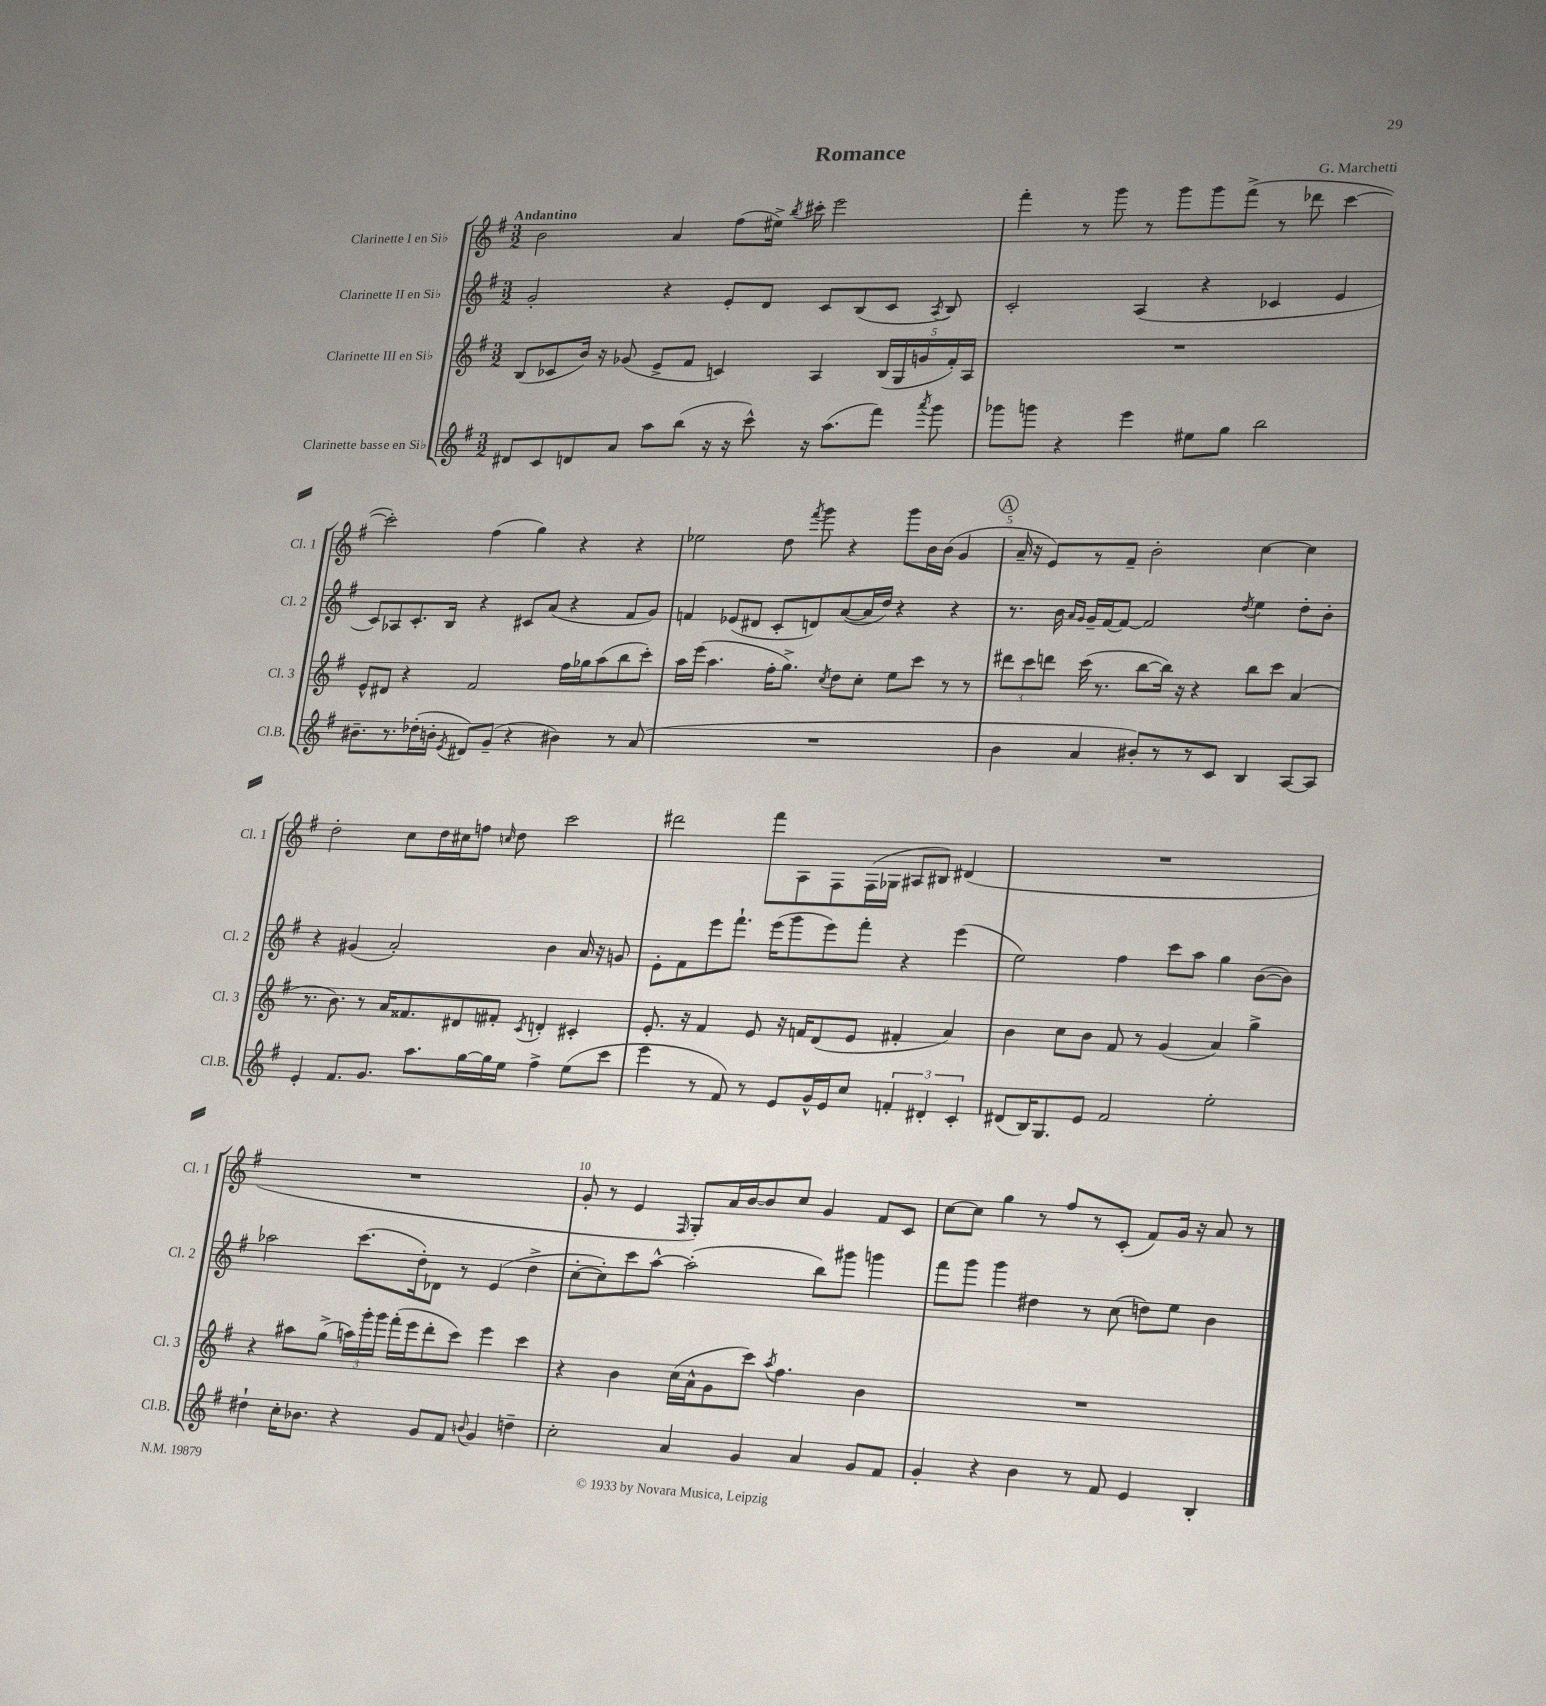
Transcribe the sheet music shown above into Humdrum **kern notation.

**kern	**kern	**kern	**kern
*staff4	*staff3	*staff2	*staff1
*clefG2	*clefG2	*clefG2	*clefG2
*k[f#]	*k[f#]	*k[f#]	*k[f#]
*M3/2	*M3/2	*M3/2	*M3/2
8d#	(8B	2g'	2b
8c	8c-	.	.
8d	16b)	.	.
.	16r	.	.
8a	(8g-	.	.
8aa	8e^	4r	4a
(8bb	8f#	.	.
16r	4c)	8e'	(8ff#
16r	.	.	.
8ccc^^)	.	8d	16ee#^)
.	.	.	8qbb
.	.	.	16ccc#'
16r	4A	8c	2eee
(8.aa	.	.	.
.	.	(8B	.
8fff#)	(20B	8c	.
.	20G	.	.
.	20g	.	.
8qaaa	.	8qA	.
8ggg	.	8B)	.
.	20f#')	.	.
.	20A	.	.
=	=	=	=
8ggg-	1.r	2c'	4fff#'
8ggg	.	.	.
4r	.	.	8r
.	.	.	8ggg
4eee	.	(4A	8r
.	.	.	8ggg
8ee#	.	4r	8ggg
8gg	.	.	(8fff#^
2bb	.	4c-	8r
.	.	.	8ddd-
.	.	4e	[4ccc
=	=	=	=
8.b#~	8e^^	8c)	2ccc'])
.	8d#	8A-	.
8.r	.	.	.
.	4r	8.c'	.
(16dd-'	.	.	.
16b'	.	16B	.
8qe	.	.	.
8d#)	2f#	4r	(4ff#
(8g~	.	.	.
4r	.	8c#	4gg)
.	.	(8a	.
4b#)	16ff#	4r	4r
.	16gg-	.	.
.	(8aa	.	.
8r	8bb	8f#	4r
(8a	8ccc')	8g)	.
=	=	=	=
1.r	16aa	4f	2ee-
.	(16eee	.	.
.	4.aa	.	.
.	.	(8e-	.
.	.	8d#	.
.	16ff#'	8c'	8dd
.	8.gg^)	.	.
.	.	.	8qfff#
.	.	8d)	8ggg
.	8qcc	.	.
.	8dd	([8a	4r
.	8cc'	16a]	.
.	.	16dd)	.
.	8ee	4r	8ggg
.	8ccc	.	16b
.	.	.	(16b
.	8r	4r	4g
.	8r	.	.
=	=	=	=
4b	12ddd#	8.r	16a~
.	.	.	16r
.	12ccc	.	.
.	.	.	8e)
.	12ddd	.	.
.	.	16b	.
.	.	16qqa	.
.	.	16qqg	.
4a	(16ccc	16g~	8r
.	8.r	[16f#	.
.	.	8f#_	8f#~
8b#')	[8bb	2f#]	2b'
8r	16bb])	.	.
.	16r	.	.
8r	4r	.	.
8c	.	.	.
.	.	8qdd	.
4B	8bb	4ee	[4cc
.	8ccc	.	.
[8A	(4a	8dd'	4cc]
8A]	.	8b'	.
=	=	=	=
4e'	8.r	4r	2dd'
.	8.b)	.	.
8.f#	.	(4g#	.
.	8r	.	.
8.g	.	.	.
.	16a	2a')	8cc
.	8.f##	.	.
8.aa	.	.	16dd
.	.	.	16cc#
.	8d#	.	8ff
[16gg	.	.	.
.	.	.	16qqcc
16gg]	8f#'	.	8dd
16ee	.	.	.
.	8qc	.	.
4ff#^	4d'	4b	2ccc
(8ee	4c#'	16a	.
.	.	16r	.
8ccc	.	8g	.
=	=	=	=
4eee	8.e'	8e'	2ddd#
.	.	8f#	.
.	16r	.	.
8r	4f#	8eee	.
8f#)	.	8.fff#`	.
8r	8e	.	8fff#
.	.	(16eee	.
8e	16r	8ggg	8A
.	16f	.	.
16g^^	(8d	8eee)	8F#
16e	.	.	.
8cc	8e	8fff#'	(16F#
.	.	.	16G-
6f'	4f#'	4r	8A#
.	.	.	8B#)
6d#'	.	.	.
.	4a)	(4eee	(4d#
6c'	.	.	.
=	=	=	=
(8d#	4b	2ee)	1.r
16B)	.	.	.
8.G	.	.	.
.	8cc	.	.
8e	8b	.	.
2f#	8f#	4ff#	.
.	8r	.	.
.	(4g	8ccc	.
.	.	8aa	.
2ee'	4a)	4gg	.
.	4gg^	([8b	.
.	.	8b])	.
=	=	=	=
4dd#`	4r	2aa-	1.r
16cc'	8aa#	.	.
8.b-	.	.	.
.	(8gg^	.	.
4r	24aa)	(8.ccc	.
.	24ggg'	.	.
.	24ggg	.	.
.	(16fff#'	.	.
.	16eee	16dd')	.
8g	8ddd'	8d-	.
8f#	8ccc)	8r	.
8qqb	.	.	.
4g	4eee	(4e	.
4dd~	4ccc	4dd^	.
=	=	=	=
2cc'	4r	[8cc'	8g'
.	.	8cc'])	8r
.	4b	8ccc	4e
.	.	[8aa^^	.
.	.	.	16qqF#
4a	(16cc	(2aa']	8G')
.	16a^^	.	.
.	8g	.	16a
.	.	.	[16b
4g	8ccc)	.	8b]
.	8qaa	.	.
.	4.ff#	.	8cc
4a	.	8bb)	4g
.	.	8ggg#	.
8g	4b	4ggg	8f#
8f#	.	.	8c
=	=	=	=
4g'	1.r	8fff#	[8cc
.	.	8ggg	8cc]
4r	.	4ggg	4gg
4b	.	4dd#	8r
.	.	.	8ff#
8r	.	8r	8r
8f#	.	(8cc	(8c'
4e	.	8dd)	8f#)
.	.	8ee	16g
.	.	.	16r
4B'	.	4b	8a
.	.	.	8r
==	==	==	==
*-	*-	*-	*-
